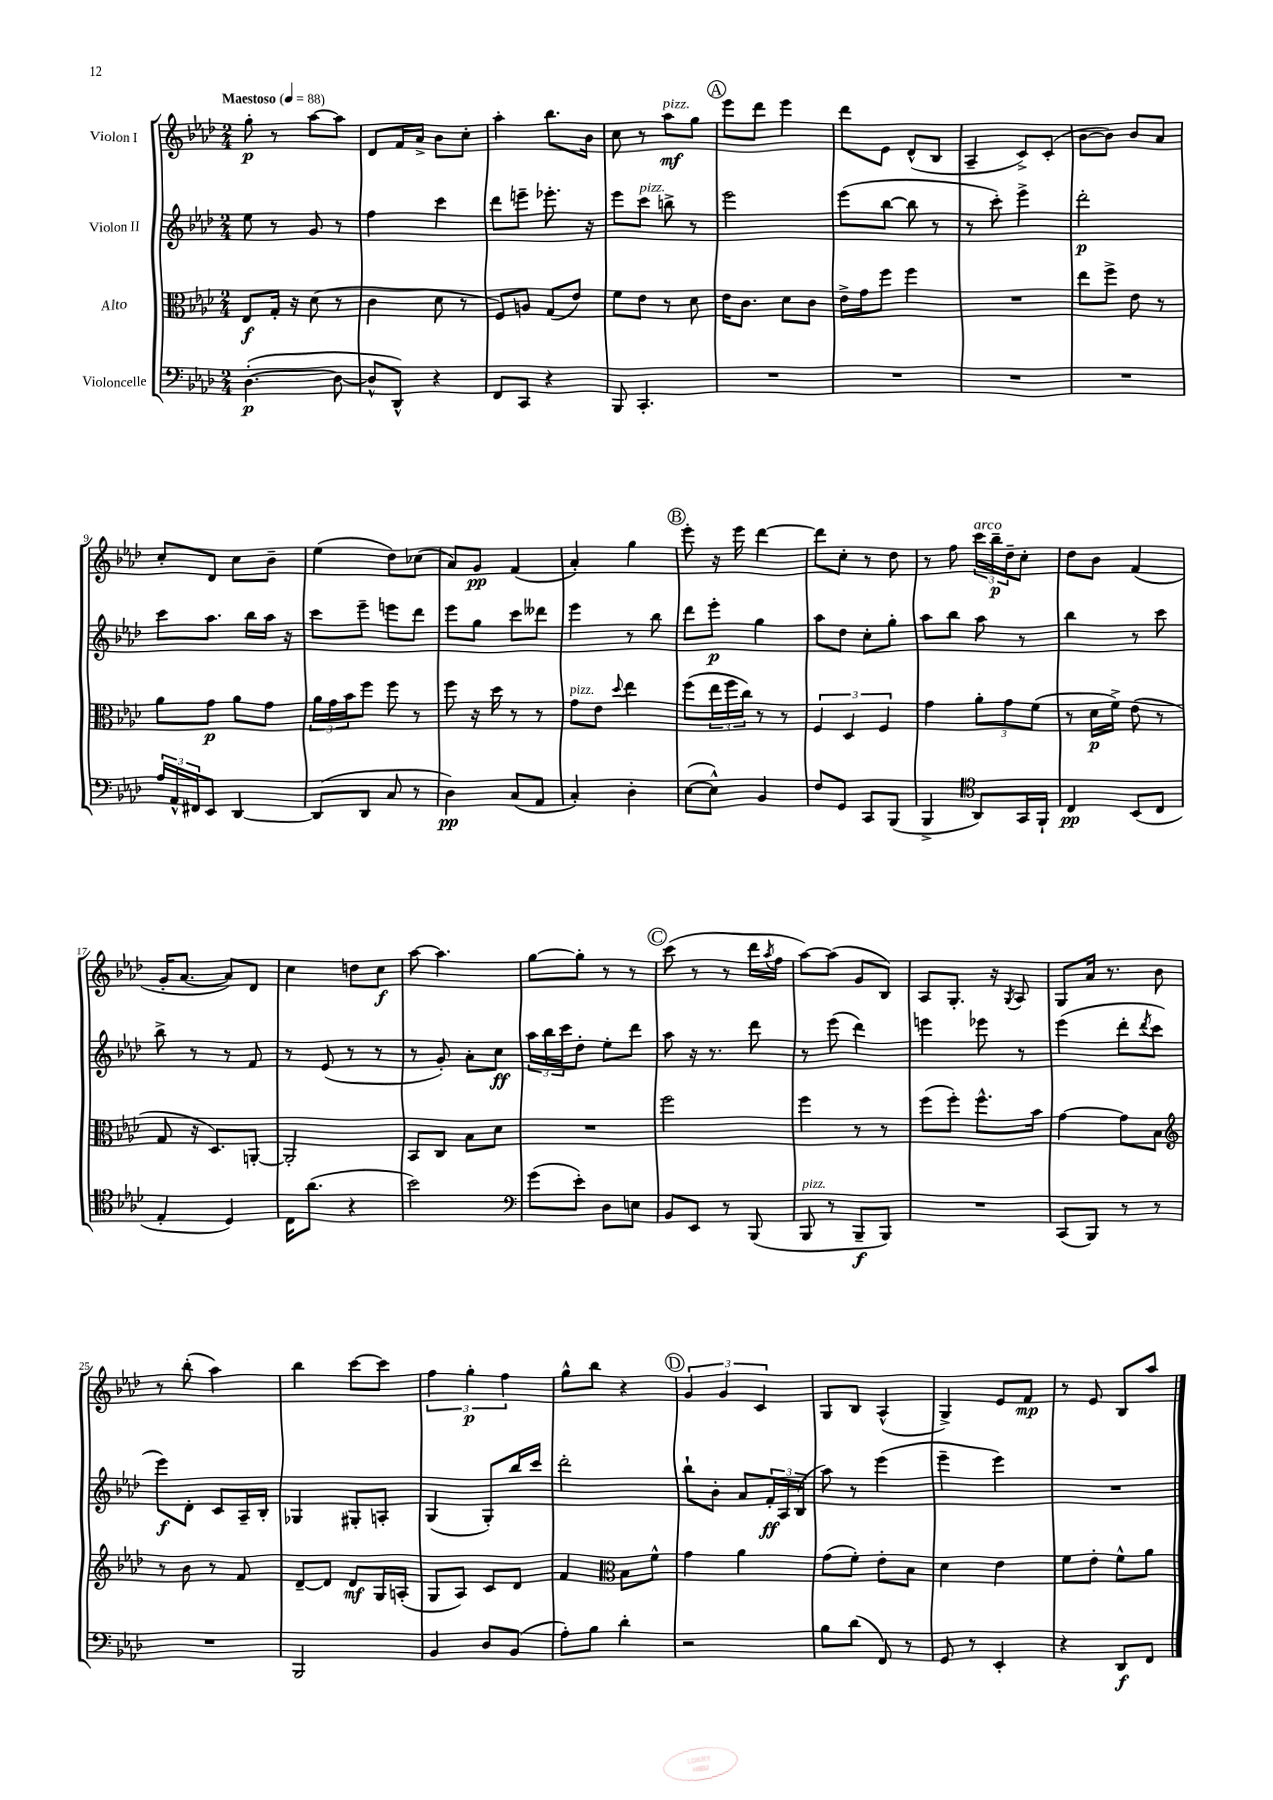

**kern	**dynam	**kern	**dynam	**kern	**dynam	**kern	**dynam
*part4	*part4	*part3	*part3	*part2	*part2	*part1	*part1
*staff4	*staff4	*staff3	*staff3	*staff2	*staff2	*staff1	*staff1
*I"Violoncelle	*	*I"Alto	*	*I"Violon II	*	*I"Violon I	*
*clefF4	*	*clefC3	*	*clefG2	*	*clefG2	*
*k[b-e-a-d-]	*	*k[b-e-a-d-]	*	*k[b-e-a-d-]	*	*k[b-e-a-d-]	*
*M2/4	*	*M2/4	*	*M2/4	*	*M2/4	*
*MM88	*	*MM88	*	*MM88	*	*MM88	*
=1	=1	=1	=1	=1	=1	=1	=1
!	!	!	!	!	!	!LO:TX:a:B:t=Maestoso	!
([4.D-'\	p	8E-/L	f	8ee-\	.	8gg'\	p
.	.	16G'/Jk	.	8r	.	8r	.
.	.	16r	.	.	.	.	.
.	.	(8d-\	.	8g/	.	[8aa-\L	.
8D-\_	.	8r	.	8r	.	8aa-\J]	.
=2	=2	=2	=2	=2	=2	=2	=2
8D-^^/L]	.	4c\	.	4ff\	.	8d-/L	.
8DD-^^/J)	.	.	.	.	.	16f/L	.
.	.	.	.	.	.	16a-^/JJ	.
4r	.	8d-\	.	4ccc\	.	8b-\L	.
.	.	8r	.	.	.	8cc'\J	.
=3	=3	=3	=3	=3	=3	=3	=3
8FF/L	.	8F/L)	.	8ddd-\L	.	4aa-'\	.
8CC/J	.	8An/J	.	8eeen~\J	.	.	.
4r	.	(8G/L	.	8.eee-X'\	.	8.bb-\L	.
.	.	8e-/J)	.	.	.	.	.
.	.	.	.	16r	.	16b-\Jk	.
=4	=4	=4	=4	=4	=4	=4	=4
8BBB-/	.	8f\L	.	8eee-\L	.	8cc\	.
!	!	!	!	!LO:TX:a:i:t=pizz.	!	!	!
4.CC'/	.	8e-\J	.	8ccc\J	.	8r	.
!	!	!	!	!	!	!LO:TX:a:i:t=pizz.	!
.	.	8r	.	8bbn^\	.	8aa-\L	mf
.	.	8d-\	.	8r	.	8gg\J	.
!!LO:REH:place=s1:t=A
=5	=5	=5	=5	=5	=5	=5	=5
2r	.	16e-\KL	.	2eee-\	.	8eee-\L	.
.	.	8.c\J	.	.	.	.	.
.	.	.	.	.	.	8ddd-\J	.
.	.	8d-\L	.	.	.	4eee-\	.
.	.	8c\J	.	.	.	.	.
=6	=6	=6	=6	=6	=6	=6	=6
2r	.	16e-^\LL	.	(8eee-\L	.	8ddd-\L	.
.	.	16g\J	.	.	.	.	.
.	.	8ff\J	.	[8bb-\J	.	8e-\J	.
.	.	4ff\	.	8bb-\]	.	(8d-^^/L	.
.	.	.	.	8r	.	8B-/J	.
=7	=7	=7	=7	=7	=7	=7	=7
2r	.	2r	.	8r	.	4A-~/	.
.	.	.	.	8ccc'\)	.	.	.
.	.	.	.	4eee-^\	.	8c^/L)	.
.	.	.	.	.	.	(8c'/J	.
=8	=8	=8	=8	=8	=8	=8	=8
2r	.	8ee-\L	.	2ddd-'\	p	[8b-\L	.
.	.	8ff^\J	.	.	.	8b-\J])	.
.	.	8e-\	.	.	.	8b-/L	.
.	.	8r	.	.	.	8a-/J	.
!!LO:LB:g=z
=9	=9	=9	=9	=9	=9	=9	=9
24A-/LL	.	8a-\L	.	8ccc\L	.	8cc'/L	.
24AA-^^/	.	.	.	.	.	.	.
24FF#X/J	.	.	.	.	.	.	.
8EE-/J	.	8g\J	p	8.aa-\J	.	8d-/J	.
[4DD-/	.	8a-\L	.	.	.	8cc\L	.
.	.	.	.	16bb-\LL	.	.	.
.	.	8g\J	.	16aa-\JJ	.	8b-~\J	.
.	.	.	.	16r	.	.	.
=10	=10	=10	=10	=10	=10	=10	=10
(8DD-/L]	.	24a-\LL	.	8ccc\L	.	(4ee-\	.
.	.	24g\	.	.	.	.	.
.	.	24b-\J	.	.	.	.	.
8DD-/J	.	8ff\J	.	8eee-~\J	.	.	.
8C/	.	8ff\	.	8eeen\L	.	8dd-\L)	.
8r	.	8r	.	8ddd-\J	.	(8cc-X\J	.
=11	=11	=11	=11	=11	=11	=11	=11
4D-\)	pp	8ff\	.	8eee-\L	.	8a-/L)	.
.	.	16r	.	8gg\J	.	8g/J	pp
.	.	16dd-\	.	.	.	.	.
(8C/L	.	8r	.	8ccc\L	.	(4f/	.
8AA-/J	.	8r	.	8ddd--X\J	.	.	.
=12	=12	=12	=12	=12	=12	=12	=12
!	!	!LO:TX:a:i:t=pizz.	!	!	!	!	!
4C'/)	.	8g\L	.	4eee-\	.	4a-'/)	.
.	.	8e-\J	.	.	.	.	.
.	.	8qqdd-/	.	.	.	.	.
4D-'\	.	4ee-\	.	8r	.	4gg\	.
.	.	.	.	8bb-\	.	.	.
!!LO:REH:place=s1:t=B
=13	=13	=13	=13	=13	=13	=13	=13
([8E-\L	.	(8ff\L	.	8ddd-\L	.	8eee-'\	.
8E-^^\J])	.	24ee-\L	.	8eee-'\J	p	16r	.
.	.	24ff\	.	.	.	.	.
.	.	.	.	.	.	16eee-\	.
.	.	24cc\JJ)	.	.	.	.	.
4BB-/	.	8r	.	4gg\	.	[4ddd-\	.
.	.	8r	.	.	.	.	.
=14	=14	=14	=14	=14	=14	=14	=14
8F/L	.	6F/	.	8aa-\L	.	8ddd-\L]	.
8GG/J	.	.	.	8dd-\J	.	8cc'\J	.
.	.	6D-/	.	.	.	.	.
8CC/L	.	.	.	8cc'\L	.	8r	.
.	.	6F/	.	.	.	.	.
(8BBB-/J	.	.	.	8gg'\J	.	8dd-\	.
=15	=15	=15	=15	=15	=15	=15	=15
4BBB-^/	.	4g\	.	8aa-\L	.	8r	.
.	.	.	.	8bb-\J	.	8ff\	.
*clefC4	*	*	*	*	*	*	*
!	!	!	!	!	!	!LO:TX:a:i:t=arco	!
8AA-/L)	.	12a-'\L	.	8aa-\	.	24ccc\LL	.
.	.	.	.	.	.	24bb-~\	p
.	.	12g\	.	.	.	24dd-~\J	.
16GG/L	.	.	.	8r	.	8cc'\J	.
.	.	(12f\J	.	.	.	.	.
16FF`/JJ	.	.	.	.	.	.	.
=16	=16	=16	=16	=16	=16	=16	=16
4C/	pp	8r	.	4bb-\	.	8dd-\L	.
.	.	16d-\LL	p	.	.	8b-\J	.
.	.	16f^\JJ)	.	.	.	.	.
(8BB-/L	.	(8e-\	.	8r	.	(4f/	.
8C/J	.	8r	.	8ccc\	.	.	.
!!LO:LB:g=z
=17	=17	=17	=17	=17	=17	=17	=17
4E-'/	.	8G/	.	8bb-^\	.	16g'/KL	.
.	.	.	.	.	.	[8.a-/J	.
.	.	16r	.	8r	.	.	.
.	.	8.D-/L)	.	.	.	.	.
4D-/)	.	.	.	8r	.	8a-/L])	.
.	.	[8AAn'/J	.	8f/	.	8d-/J	.
=18	=18	=18	=18	=18	=18	=18	=18
16C\KL	.	2AA'/]	.	8r	.	4cc\	.
(8.a-\J	.	.	.	.	.	.	.
.	.	.	.	(8e-/	.	.	.
4r	.	.	.	8r	.	8ddn\L	.
.	.	.	.	8r	.	8cc\J	f
=19	=19	=19	=19	=19	=19	=19	=19
2b-\)	.	8BB-/L	.	8r	.	[8aa-\	.
.	.	8C/J	.	8g'/)	.	4.aa-\]	.
.	.	8B-\L	.	8a-'\L	.	.	.
.	.	8d-\J	.	8cc\J	ff	.	.
=20	=20	=20	=20	=20	=20	=20	=20
*clefF4	*	*	*	*	*	*	*
(8g\L	.	2r	.	24aa-\LL	.	[8gg\L	.
.	.	.	.	24bb-\	.	.	.
.	.	.	.	24ccc\J	.	.	.
8e-'\J)	.	.	.	8dd-'\J	.	8gg'\J]	.
8D-\L	.	.	.	8ee-'\L	.	8r	.
8En\J	.	.	.	8ddd-\J	.	8r	.
!!LO:REH:place=s1:t=C
=21	=21	=21	=21	=21	=21	=21	=21
8BB-/L	.	2ff\	.	8aa-\	.	(8ccc\	.
8EE-/J	.	.	.	16r	.	8r	.
.	.	.	.	8.r	.	.	.
8r	.	.	.	.	.	8r	.
(8BBB-/	.	.	.	8ddd-\	.	16ddd-\LL	.
.	.	.	.	.	.	8qaa-/	.
.	.	.	.	.	.	16ff\JJ	.
=22	=22	=22	=22	=22	=22	=22	=22
!LO:TX:a:i:t=pizz.	!	!	!	!	!	!	!
8BBB-/	.	4ff\	.	8r	.	[8aa-\L)	.
8r	.	.	.	(8eee-\	.	(8aa-\J]	.
8BBB-~/L	f	8r	.	4ddd-\)	.	8g/L	.
8BBB-/J)	.	8r	.	.	.	8B-/J)	.
=23	=23	=23	=23	=23	=23	=23	=23
2r	.	(8ff\L	.	4eeen\	.	8A-/L	.
.	.	8ff'\J)	.	.	.	8.G'/J	.
.	.	8.ff^^\L	.	8eee-X\	.	.	.
.	.	.	.	.	.	16r	.
.	.	.	.	.	.	8qG/	.
.	.	.	.	8r	.	8A-/	.
.	.	16b-\Jk	.	.	.	.	.
=24	=24	=24	=24	=24	=24	=24	=24
(8CC/L	.	[4g\	.	(4eee-\	.	8G/L	.
8BBB-/J)	.	.	.	.	.	16a-/Jk	.
.	.	.	.	.	.	8.r	.
8r	.	8g\L]	.	8ddd-'\L	.	.	.
.	.	.	.	8qddd-/	.	.	.
8r	.	8B-\J	.	8ccc\J	.	8b-\	.
!!LO:LB:g=z
=25	=25	=25	=25	=25	=25	=25	=25
*	*	*clefG2	*	*	*	*	*
2r	.	8r	.	8eee-\L)	f	8r	.
.	.	8b-\	.	8d-'\J	.	(8bb-'\	.
.	.	8r	.	8c/L	.	4aa-\)	.
.	.	8f/	.	16A-~/L	.	.	.
.	.	.	.	16B-'/JJ	.	.	.
=26	=26	=26	=26	=26	=26	=26	=26
2BBB-/	.	[8d-~/L	.	4G-X/	.	4bb-\	.
.	.	8d-/J]	.	.	.	.	.
.	.	8d-/L	mf	8G#X'/L	.	[8ccc\L	.
.	.	16G/L	.	8An'/J	.	8ccc\J]	.
.	.	(16An'/JJ	.	.	.	.	.
=27	=27	=27	=27	=27	=27	=27	=27
4BB-/	.	8G/L	.	(4G/	.	6ff\	.
.	.	8A-/J)	.	.	.	.	.
.	.	.	.	.	.	6gg'\	p
8D-/L	.	8c/L	.	8G'/L)	.	.	.
.	.	.	.	.	.	6ff\	.
(8BB-/J	.	8d-/J	.	16bb-/L	.	.	.
.	.	.	.	16ccc/JJ	.	.	.
=28	=28	=28	=28	=28	=28	=28	=28
8A-'\L)	.	4f/	.	2ddd-'\	.	8gg^^\L	.
8B-\J	.	.	.	.	.	8bb-\J	.
*	*	*clefC3	*	*	*	*	*
4d-'\	.	8B-\L	.	.	.	4r	.
.	.	8f^^\J	.	.	.	.	.
!!LO:REH:place=s1:t=D
=29	=29	=29	=29	=29	=29	=29	=29
2r	.	4g\	.	8bb-`\L	.	6g/	.
.	.	.	.	8b-'\J	.	.	.
.	.	.	.	.	.	6g/	.
.	.	4a-\	.	8a-/L	.	.	.
.	.	.	.	.	.	6c/	.
.	.	.	.	24f'/L	ff	.	.
.	.	.	.	24A-/	.	.	.
.	.	.	.	(24B-/JJ	.	.	.
=30	=30	=30	=30	=30	=30	=30	=30
8B-\L	.	(8g\L	.	8aa-\)	.	8G/L	.
(8d-\J	.	8f'\J)	.	8r	.	8B-/J	.
8FF/)	.	8e-'\L	.	(4eee-\	.	(4A-^^/	.
8r	.	8B-\J	.	.	.	.	.
=31	=31	=31	=31	=31	=31	=31	=31
8GG/	.	4d-\	.	4eee-~\	.	4G^/)	.
8r	.	.	.	.	.	.	.
4EE-'/	.	4e-\	.	4eee-\)	.	8e-/L	.
.	.	.	.	.	.	8f/J	mp
=32	=32	=32	=32	=32	=32	=32	=32
4r	.	8f\L	.	2r	.	8r	.
.	.	8e-'\J	.	.	.	8e-/	.
8DD-/L	f	8f^^\L	.	.	.	8B-/L	.
8FF/J	.	8a-\J	.	.	.	8aa-/J	.
==	==	==	==	==	==	==	==
*-	*-	*-	*-	*-	*-	*-	*-
